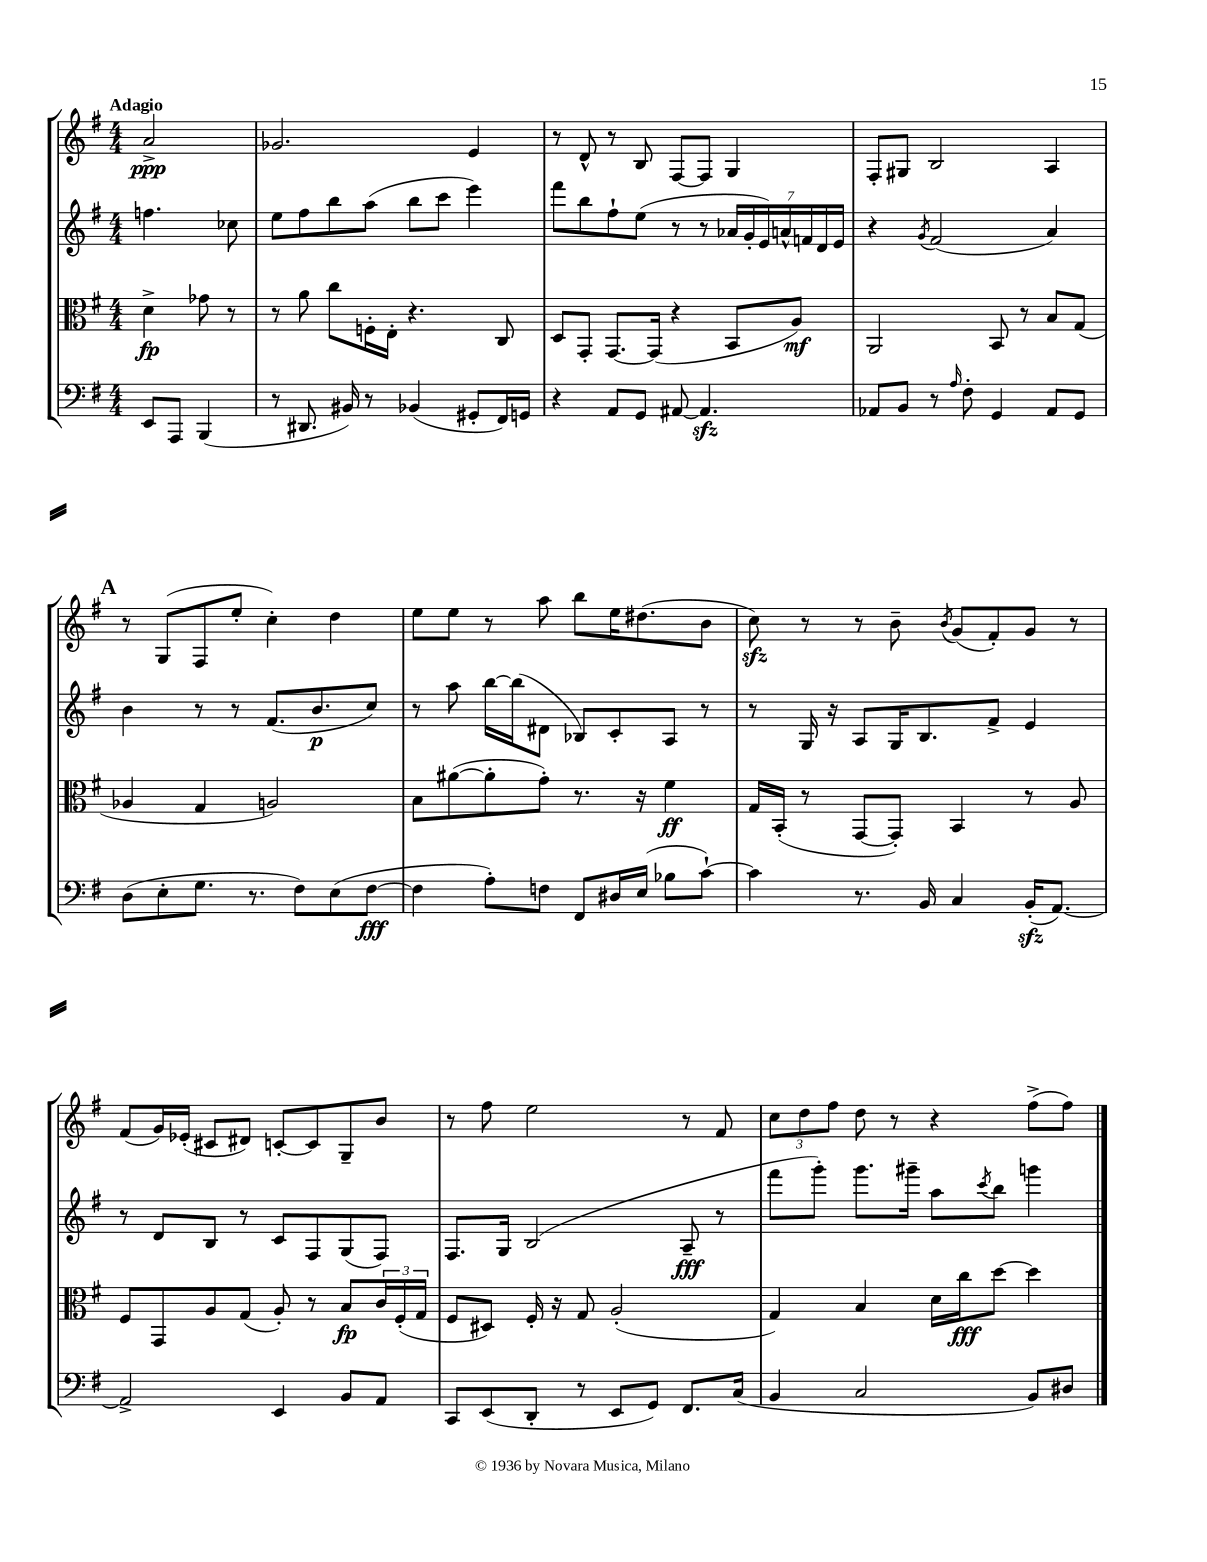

**kern	**kern	**kern	**kern
*staff4	*staff3	*staff2	*staff1
*clefF4	*clefC3	*clefG2	*clefG2
*k[f#]	*k[f#]	*k[f#]	*k[f#]
*M4/4	*M4/4	*M4/4	*M4/4
8EE/L	4d^\	4.ff\	2a^/
8AAA/J	.	.	.
(4BBB/	8g-\	.	.
.	8r	8cc-\	.
=	=	=	=
8r	8r	8ee\L	2.g-/
8.DD#/	8a\	8ff#\	.
.	8cc\L	8bb\	.
16BB#/)	.	.	.
8r	16F'\L	(8aa\J	.
.	16E'\JJ	.	.
(4BB-/	4.r	8bb\L	.
.	.	8ccc\J	.
8GG#'/L	.	4eee\)	4e/
16FF#/L)	8C/	.	.
16GG/JJ	.	.	.
=	=	=	=
4r	8D/L	8fff#\L	8r
.	8GG'/J	8bb\	8d^^/
8AA/L	[8.GG/L	8ff#`\	8r
8GG/J	.	(8ee\J	8B/
.	(16GG/]Jk	.	.
[8AA#/	4r	8r	[8F#/L
4.AA#/]	.	8r	8F#/]J
.	8BB/L	28a-/LL	4G/
.	.	28g'/	.
.	.	28e/)	.
.	.	28a^^/	.
.	8A/J)	.	.
.	.	28f/	.
.	.	28d/	.
.	.	28e/JJ	.
=	=	=	=
8AA-/L	2AA/	4r	8F#'/L
8BB/J	.	.	8G#/J
.	.	8qg/	.
8r	.	(2f#/	2B/
16qqA/	.	.	.
8F#'\	.	.	.
4GG/	8BB/	.	.
.	8r	.	.
8AA-/L	8B/L	4a/)	4A/
8GG/J	(8G/J	.	.
=	=	=	=
(8D\L	4A-/	4b\	8r
8E'\	.	.	(8G/L
8.G\J	4G/	8r	8F#/
.	.	8r	8ee'/J
8.r	.	.	.
.	2A/)	(8.f#/L	4cc'\)
8F#\L)	.	.	.
.	.	8.b/	.
(8E\	.	.	4dd\
[8F#\J	.	8cc/J)	.
=	=	=	=
4F#\]	8B\L	8r	8ee\L
.	([8a#\	8aa\	8ee\J
8A'\L)	8a#'\]	[16bb\LL	8r
.	.	(16bb\]J	.
8F\J	8g'\J)	8d#\J	8aa\
8FF#/L	8.r	8B-/L)	8bb\L
16D#/L	.	8c'/	16ee\K
(16E/JJ	16r	.	(8.dd#\
8B-\L	4f#\	8A/J	.
[8c`\J)	.	8r	8b\J
=	=	=	=
4c\]	16G/LL	8r	8cc\)
.	(16BB'/JJ	.	.
.	8r	16G/	8r
.	.	16r	.
8.r	[8GG/L	8A/L	8r
.	8GG'/]J)	16G/K	8b~\
16BB/	.	8.B/	.
.	.	.	8qb/
4C/	4BB/	.	(8g/L
.	.	8f#^/J	8f#'/)
(16BB'/LK	8r	4e/	8g/J
[8.AA/J)	.	.	.
.	8A/	.	8r
=	=	=	=
2AA^/]	8F#/L	8r	(8f#/L
.	8GG/	8d/L	16g/L)
.	.	.	(16e-'/JJ
.	8A/	8B/J	8c#/L
.	(8G/J	8r	8d#/J)
4EE/	8A'/)	8c/L	[8c'/L
.	8r	8F#/	8c/]
8BB/L	8B/L	(8G/	8G~/
8AA/J	24c/L	8F#/J)	8b/J
.	(24F#'/	.	.
.	24G/JJ	.	.
=	=	=	=
8CC/L	8F#/L	8.F#/L	8r
(8EE/	8D#/J)	.	8ff#\
.	.	16G/Jk	.
8DD'/J	16F#'/	(2B/	2ee\
.	16r	.	.
8r	8G/	.	.
8EE/L	(2A'/	.	.
8GG/J)	.	.	.
8.FF#/L	.	8A~/	8r
.	.	8r	8f#/
(16C/Jk	.	.	.
=	=	=	=
4BB/	4G/)	8fff#\L	12cc\L
.	.	.	12dd\
.	.	8ggg'\J)	.
.	.	.	12ff#\J
2C/	4B/	8.ggg\L	8dd\
.	.	.	8r
.	.	16ggg#~\Jk	.
.	16d\LL	8aa\L	4r
.	16cc\J	.	.
.	.	8qccc/	.
.	[8dd\J	8bb\J	.
8BB/L)	4dd\]	4ggg\	(8ff#^\L
8D#/J	.	.	8ff#\J)
==	==	==	==
*-	*-	*-	*-
